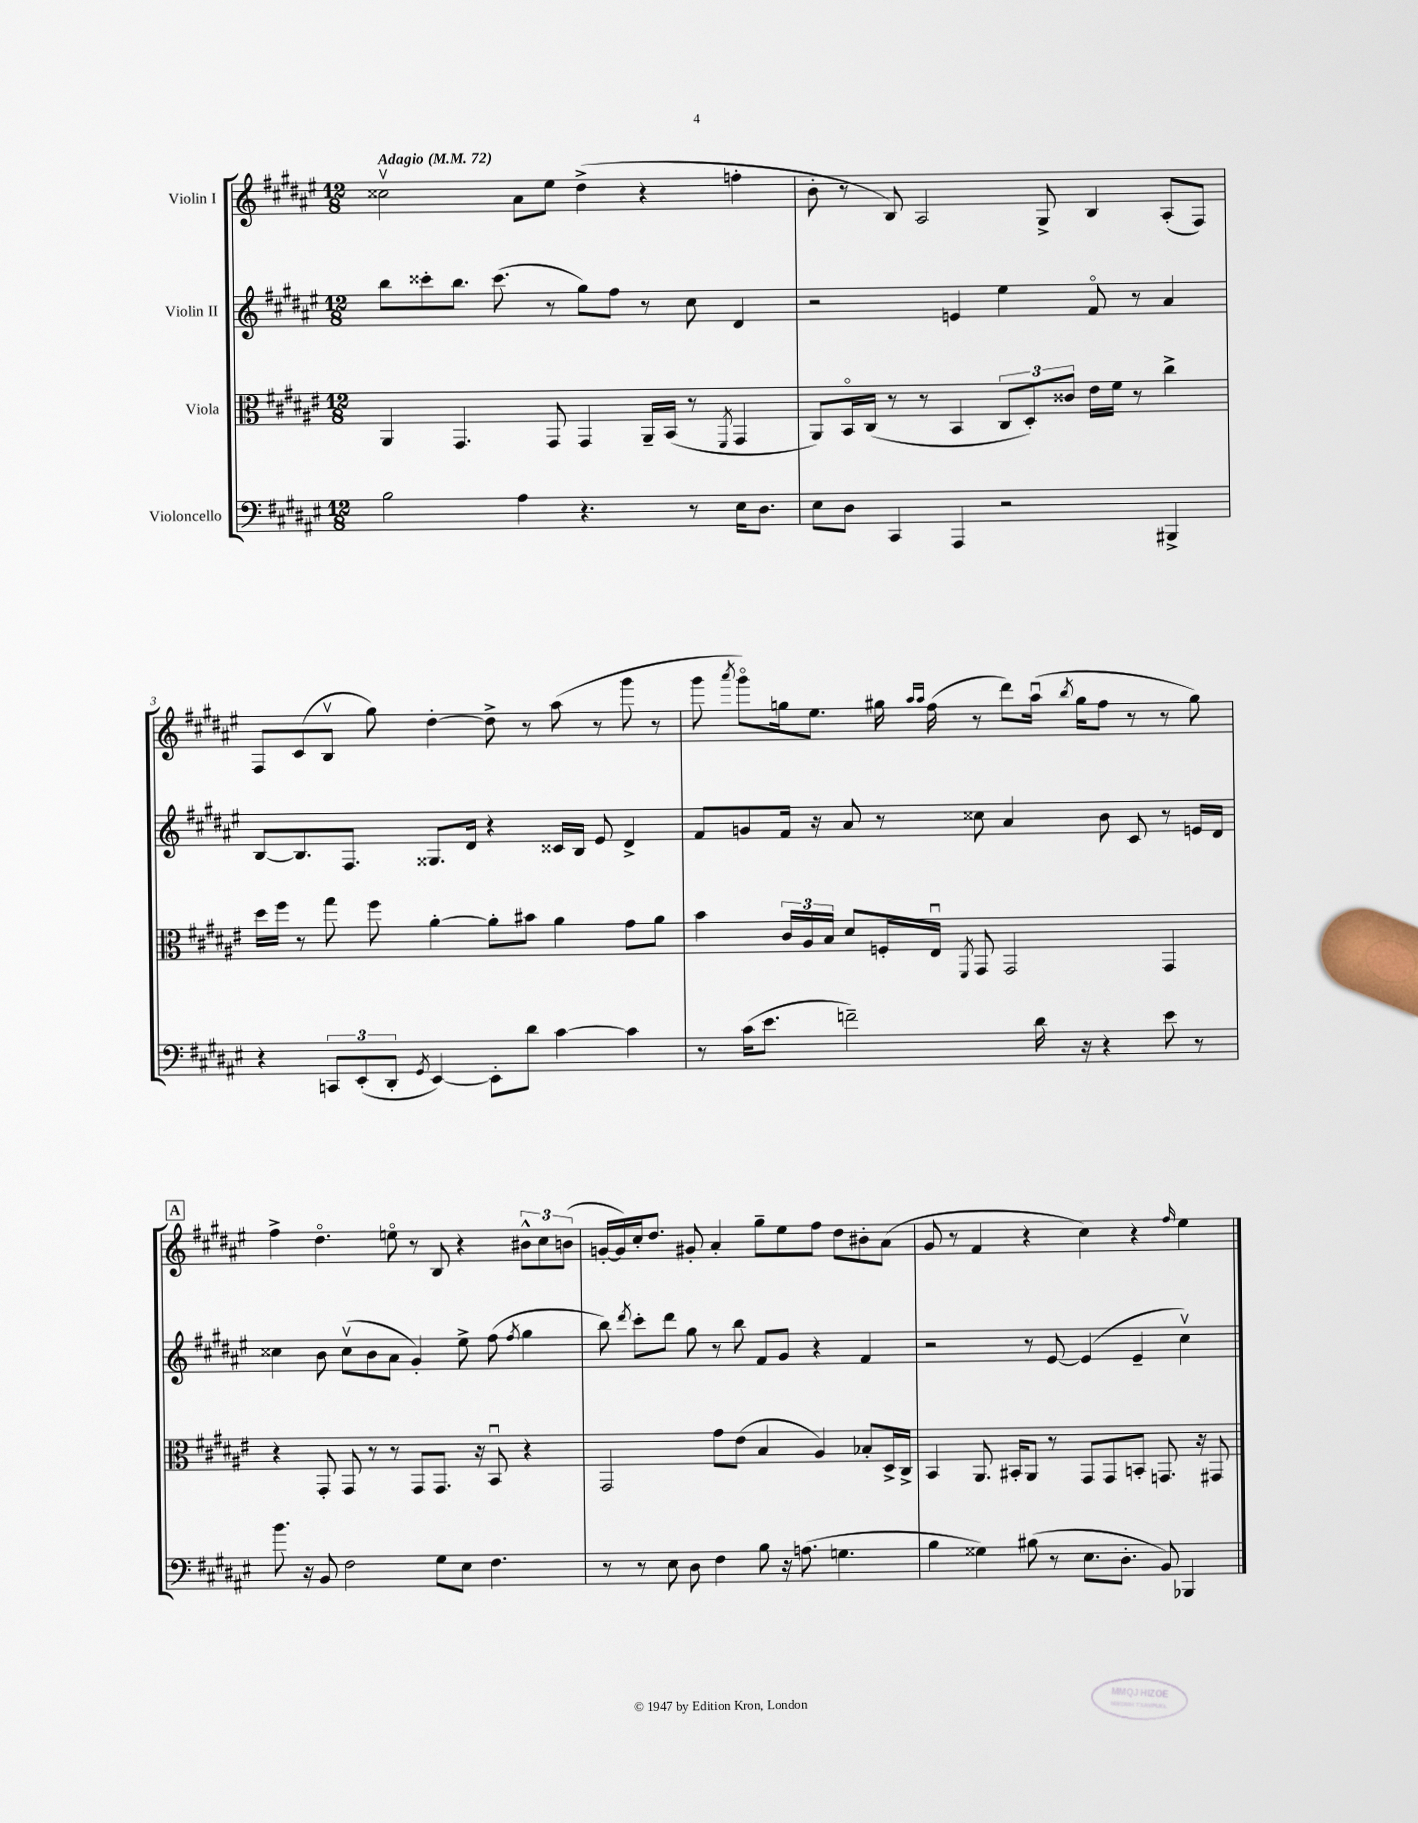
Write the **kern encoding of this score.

**kern	**kern	**kern	**kern
*staff4	*staff3	*staff2	*staff1
*clefF4	*clefC3	*clefG2	*clefG2
*k[f#c#g#d#a#e#]	*k[f#c#g#d#a#e#]	*k[f#c#g#d#a#e#]	*k[f#c#g#d#a#e#]
*M12/8	*M12/8	*M12/8	*M12/8
*MM72	*MM72	*MM72	*MM72
2B\	4AA#/	8bb\L	2cc##v\
.	.	8ccc##'\	.
.	4.GG#/	8.bb\J	.
.	.	(8.ccc##\	.
4A#\	.	.	8a#\L
.	8GG#/	8r	8ee#\J
4.r	4GG#/	8gg#\L)	(4dd#^\
.	.	8ff#\J	.
.	16AA#~/LL	8r	4r
.	(16BB/JJ	.	.
8r	8r	8cc#\	.
.	8qFF#/	.	.
16E#\LK	4GG#/	4d#/	4ff'\
8.D#\J	.	.	.
=	=	=	=
8E#\L	8AA#/L)	2r	8b'\
8D#\J	16BBo/L	.	8r
.	(16C#/JJ	.	.
4CC#/	8r	.	8B/)
.	8r	.	2A#/
4AAA#/	4BB/	4e/	.
2r	12C#/L	4ee#\	.
.	12D#'/)	.	.
.	.	.	8G#^/
.	12c##/J	.	.
.	16e#\LL	8f#o/	4B/
.	16f#\JJ	.	.
.	8r	8r	.
4BBB#^/	4cc#^\	4a#/	(8A#'/L
.	.	.	8F#/J)
=	=	=	=
4r	16dd#\LL	[8B/L	8F#/L
.	16ff#\JJ	.	.
.	8r	8.B/]	(8c#/
12CC/L	8gg#\	.	8Bv/J
.	.	8.F#/J	.
(12EE#'/	.	.	.
.	8ff#\	.	8gg#\)
12DD#'/J	.	.	.
8qGG#/	.	.	.
[4EE#/)	[4a#'\	8.G##/L	[4dd#'\
.	.	16d#/Jk	.
8EE#'\]L	8a#'\]L	4r	8dd#^\]
8d#\J	8b#\J	.	8r
[4c#\	4a#\	16c##/LL	(8aa#\
.	.	16B/JJ	.
.	.	8e#/	8r
4c#\]	8g#\L	4d#^/	8ggg#\
.	8a#\J	.	8r
=	=	=	=
8r	4b\	8f#/L	8ggg#\
.	.	.	8qaaa#/
(16c#\LK	.	8g/	8ggg#o\L)
8.e#\J	.	.	.
.	24c#/LL	16f#/Jk	16gg\k
.	24A#/	.	.
.	.	16r	8.ee#\J
.	24B/JJ	.	.
2f~\)	8d#/L	8a#/	.
.	16F'/L	8r	16gg#\
.	.	.	16qqaa#/LL
.	.	.	16qqaa#/JJ
.	16E#u/JJ	.	(16ff#\
.	8qFF#/	.	.
.	8GG#/	8cc##\	8r
.	2GG#/	4a#/	8ddd#\L)
16d#\	.	.	(16aa#u\Jk
.	.	.	8qbb/
16r	.	.	16gg#\LK
4r	.	8b\	8ff#\J
.	.	8c#/	8r
8e#\	4GG#/	8r	8r
8r	.	16e/LL	8gg#\)
.	.	16d#/JJ	.
=	=	=	=
8.b\	4r	4cc##\	4ff#^\
16r	.	.	.
8BB/	8GG#'/	8b\	4.dd#o\
2F#\	8GG#/	(8cc##v\L	.
.	8r	8b\	.
.	8r	8a#\J	8eeo\
.	8GG#/L	4g#'/)	8r
8G#\L	8.GG#/J	.	8B/
8E#\J	.	8ee#^\	4r
.	16r	.	.
4.F#\	8BBu/	(8ff#\	.
.	.	8qff#/	.
.	4r	4gg#\	12b#^^\L
.	.	.	12cc#\
.	.	.	(12b\J
=	=	=	=
8r	2GG#/	8bb\)	[16g'/LL
.	.	.	16g/])
.	.	8qddd#/	.
8r	.	8ccc#'\L	16cc#'/J
.	.	.	8.dd#/J
8E#\	.	8ddd#\J	.
8D#\	.	8gg#\	8g#'/
4F#\	8g#\L	8r	4a#'/
.	(8e#\J	8bb\	.
8B\	4B/	8f#/L	8gg#~\L
16r	.	8g#/J	8ee#\
(8.A\	.	.	.
.	4A#/)	4r	8ff#\J
4.G\	.	.	8dd#\L
.	8B-'/L	4f#/	8b#'\
.	16D#^/L	.	(8a#\J
.	16C#^/JJ	.	.
=	=	=	=
4B\	4BB/	2r	8g#/
.	.	.	8r
4G##\)	8.AA#/	.	4f#/
.	16BB#'/LK	.	.
(8B#\	8AA#/J	8r	4r
8r	8r	[8e#/	.
8.E#\L	8GG#/L	(4e#/]	4cc#\)
.	8GG#/	.	.
8.D#'\J	.	.	.
.	8BB'/J	4e#~/	4r
8BB/)	8.GG/	.	.
.	.	.	16qqff#/
4BBB-/	.	4cc#v\)	4ee#\
.	16r	.	.
.	8GG#/	.	.
==	==	==	==
*-	*-	*-	*-
